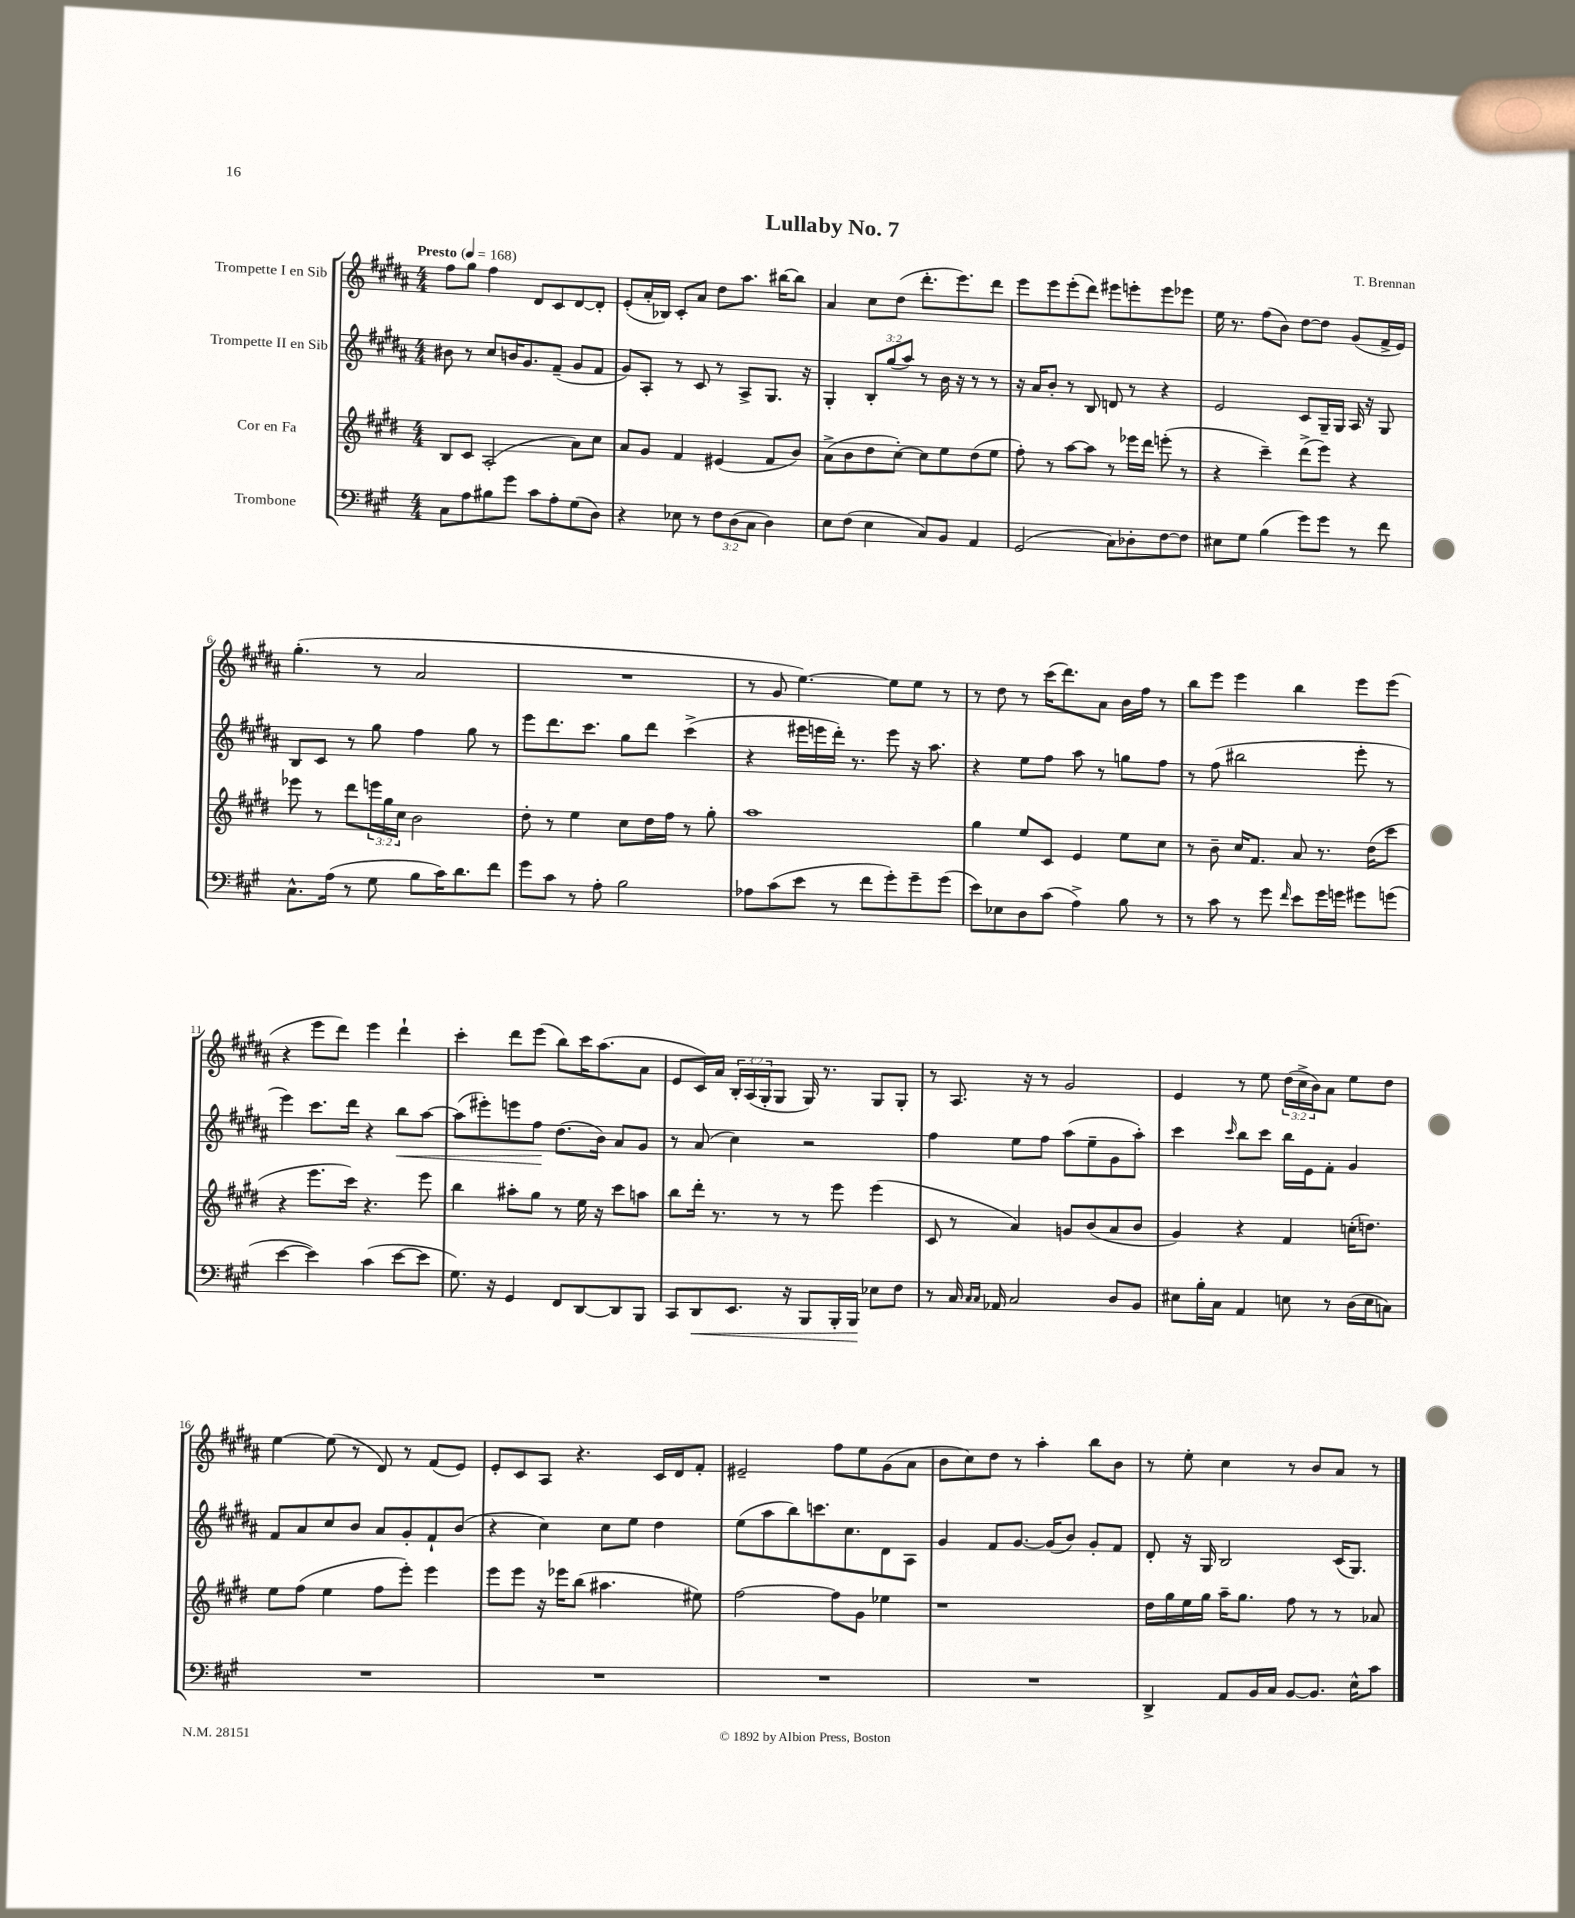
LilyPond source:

\header { title = "Lullaby No. 7" composer = "T. Brennan" }
<<
\new StaffGroup <<
\new Staff = "s0" \with { instrumentName = "Trompette I en Sib" } {
    \clef treble \key b \major \numericTimeSignature \time 4/4 \override Staff.TupletNumber.text = #tuplet-number::calc-fraction-text \tempo "Presto" 4 = 168
    fis''8 gis''8 fis''4 dis'8 cis'8 dis'8~ dis'8-. |
    e'8-.( ais'16-. bes16) cis'8-. ais'8 dis''8 ais''8. bis''16~ bis''8 |
    ais'4 cis''8 dis''8( dis'''8.-. e'''8.) dis'''8 |
    e'''8 e'''8 e'''8-.( dis'''8) eis'''8 e'''8-. e'''8 ees'''8 |
    e''16 r8. fis''8( b'8) dis''8~ dis''8 gis'8( fis'16-> e'16) |
    gis''4.-.( r8 ais'2 |
    R1 |
    r8 gis'8 e''4.~) e''8 e''8 r8 |
    r8 dis''8 r8 cis'''16( dis'''8.) ais'8 b'16 fis''16 r8 |
    b''8 e'''8 e'''4 b''4 e'''8 e'''8( |
    r4 e'''8 dis'''8) e'''4 dis'''4-! |
    cis'''4-. dis'''8 e'''8( b''8) cis'''16 ais''8.( ais'8 |
    e'8 cis'16) ais'16 \tuplet 3/2 { b16-. ais16( gis16-. } gis8 gis16) r8. gis8 gis8-. |
    r8 ais8. r16 r8 gis'2 |
    e'4 r8 e''8 \tuplet 3/2 { dis''16( cis''16-> b'16) } ais'8 e''8 dis''8 |
    e''4~ e''8( r8 dis'8) r8 fis'8( e'8) |
    e'8-. cis'8 ais8 r4. cis'16 dis'16 fis'8-. |
    eis'2-- fis''8 e''8 gis'8( ais'8 |
    b'8 cis''8) dis''8 r8 ais''4-. b''8 b'8 |
    r8 e''8-. cis''4 r8 b'8 ais'8 r8 \bar "|." |
}
\new Staff = "s1" \with { instrumentName = "Trompette II en Sib" } {
    \clef treble \key b \major \numericTimeSignature \time 4/4 \override Staff.TupletNumber.text = #tuplet-number::calc-fraction-text
    bis'8 r8 cis''8 b'16 gis'8. fis'8--( gis'8 fis'8 |
    gis'8) ais8-. r8 cis'8 r8 ais8-> gis8. r16 |
    gis4-. \tuplet 3/2 { b8-. gis''8( ais''8) } r8 b'16 r16 r8 r8 |
    r16 ais'16 b'8-. r8 b8 d'8 r8 r4 |
    e'2 cis'8 gis16-- gis16 ais16 r16 gis8 |
    b8 cis'8 r8 gis''8 fis''4 gis''8 r8 |
    e'''8 dis'''8. cis'''8. gis''8 dis'''8 cis'''4->( |
    r4 eis'''16 e'''16 dis'''16-.) r8. e'''8 r16 ais''8. |
    r4 e''8 fis''8 ais''8 r8 g''8 fis''8 |
    r8 fis''8( bis''2 e'''8-. r8 |
    e'''4) cis'''8. dis'''16 r4 b''8\< ais''8~ |
    ais''8( eis'''8-.) e'''8 fis''8\! dis''8.( b'16) ais'8 gis'8 |
    r8 ais'8( cis''4) r2 |
    fis''4 e''8 fis''8 ais''8( e''8-- gis'8 ais''8-.) |
    cis'''4 \grace { cis'''16 } b''8 cis'''8 b''16 e'16 fis'8-. gis'4 |
    fis'8 ais'8 cis''8 b'8 ais'8 gis'8-. fis'8-! b'8( |
    r4 cis''4) cis''8 e''8 dis''4 |
    e''8( ais''8 b''8) c'''8. cis''8. dis'8 ais8 |
    gis'4 fis'8 gis'8.~ gis'16( b'8) gis'8-. fis'8 |
    dis'8-. r16 gis16 b2 cis'16( gis8.) \bar "|." |
}
\new Staff = "s2" \with { instrumentName = "Cor en Fa" } {
    \clef treble \key e \major \numericTimeSignature \time 4/4 \override Staff.TupletNumber.text = #tuplet-number::calc-fraction-text
    b8 cis'8 a2-.( a'8) cis''8 |
    a'8 gis'8 fis'4 eis'4( fis'8 b'8) |
    a'8->( b'8 dis''8 cis''8~-.) cis''8 e''8 dis''8( e''8 |
    fis''8-.) r8 a''8~ a''8 r8 ees'''16 dis'''16 e'''8-.( r8 |
    r4 cis'''4--) dis'''8->( e'''8) r4 |
    ees'''8 r8 dis'''8 \tuplet 3/2 { e'''16 gis''16 cis''16 } b'2 |
    dis''8-. r8 e''4 cis''8 dis''16 fis''16 r8 gis''8-. |
    a''1 |
    gis''4 e''8 cis'8 e'4 e''8 cis''8 |
    r8 b'8-- cis''16 fis'8. a'8 r8. dis''16( cis'''8 |
    r4 e'''8. cis'''16) r4. e'''8 |
    b''4 ais''8-. gis''8 r8 e''16 r16 cis'''8 a''8 |
    b''8 dis'''16-. r8. r8 r8 e'''8 e'''4( |
    cis'8 r8 a'4) g'8 b'8( a'8 b'8 |
    gis'4) r4 fis'4 c''16-.( d''8.) |
    e''8 fis''8( e''4 fis''8 e'''8-.) e'''4 |
    e'''8 e'''8 r16 ees'''16 b''8( ais''4. eis''8) |
    fis''2~ fis''8 gis'8 ees''4 |
    r1 |
    dis''16 gis''16 e''16 gis''16 a''16-- gis''8. fis''8 r8 r8 aes'8 \bar "|." |
}
\new Staff = "s3" \with { instrumentName = "Trombone" } {
    \clef bass \key a \major \numericTimeSignature \time 4/4 \override Staff.TupletNumber.text = #tuplet-number::calc-fraction-text
    cis8 a8 bis8 gis'8 cis'8 a8-. gis8( d8) |
    r4 ees8 r8 \tuplet 3/2 { fis8 d8( cis8 } d4) |
    e8 fis8( e4 cis8) b,8 a,4 |
    gis,2( cis8) des8-. fis8~ fis8 |
    eis8 gis8 b4( gis'8) gis'8 r8 fis'8 |
    cis8.-^ a16( r8 gis8 b8 cis'16) d'8. fis'8 |
    gis'8 cis'8 r8 a8-. b2 |
    aes8 cis'8( e'8 r8 fis'8 gis'8-.) gis'8-- gis'8( |
    e'8) ees8 d8 cis'8( a4->) b8 r8 |
    r8 cis'8 r8 gis'8 \grace { fis'16 } e'8 gis'16 g'16 gis'8 g'8( |
    e'4~ e'4) cis'4( e'8~ e'8 |
    gis8.) r16 gis,4 fis,8 d,8~ d,8 b,,8 |
    cis,8 d,8\< e,8. r16 b,,8 b,,16-. b,,16\! ees8 fis8 |
    r8 cis16 \grace { cis16 cis16 } aes,16 cis2 d8 b,8 |
    eis8 b16-. cis16 a,4 e8 r8 d16( e16 c8) |
    R1 |
    R1 |
    R1 |
    R1 |
    d,4-> a,8 b,16 cis16 b,8~ b,8. e16-^ cis'8 \bar "|." |
}
>>
>>
